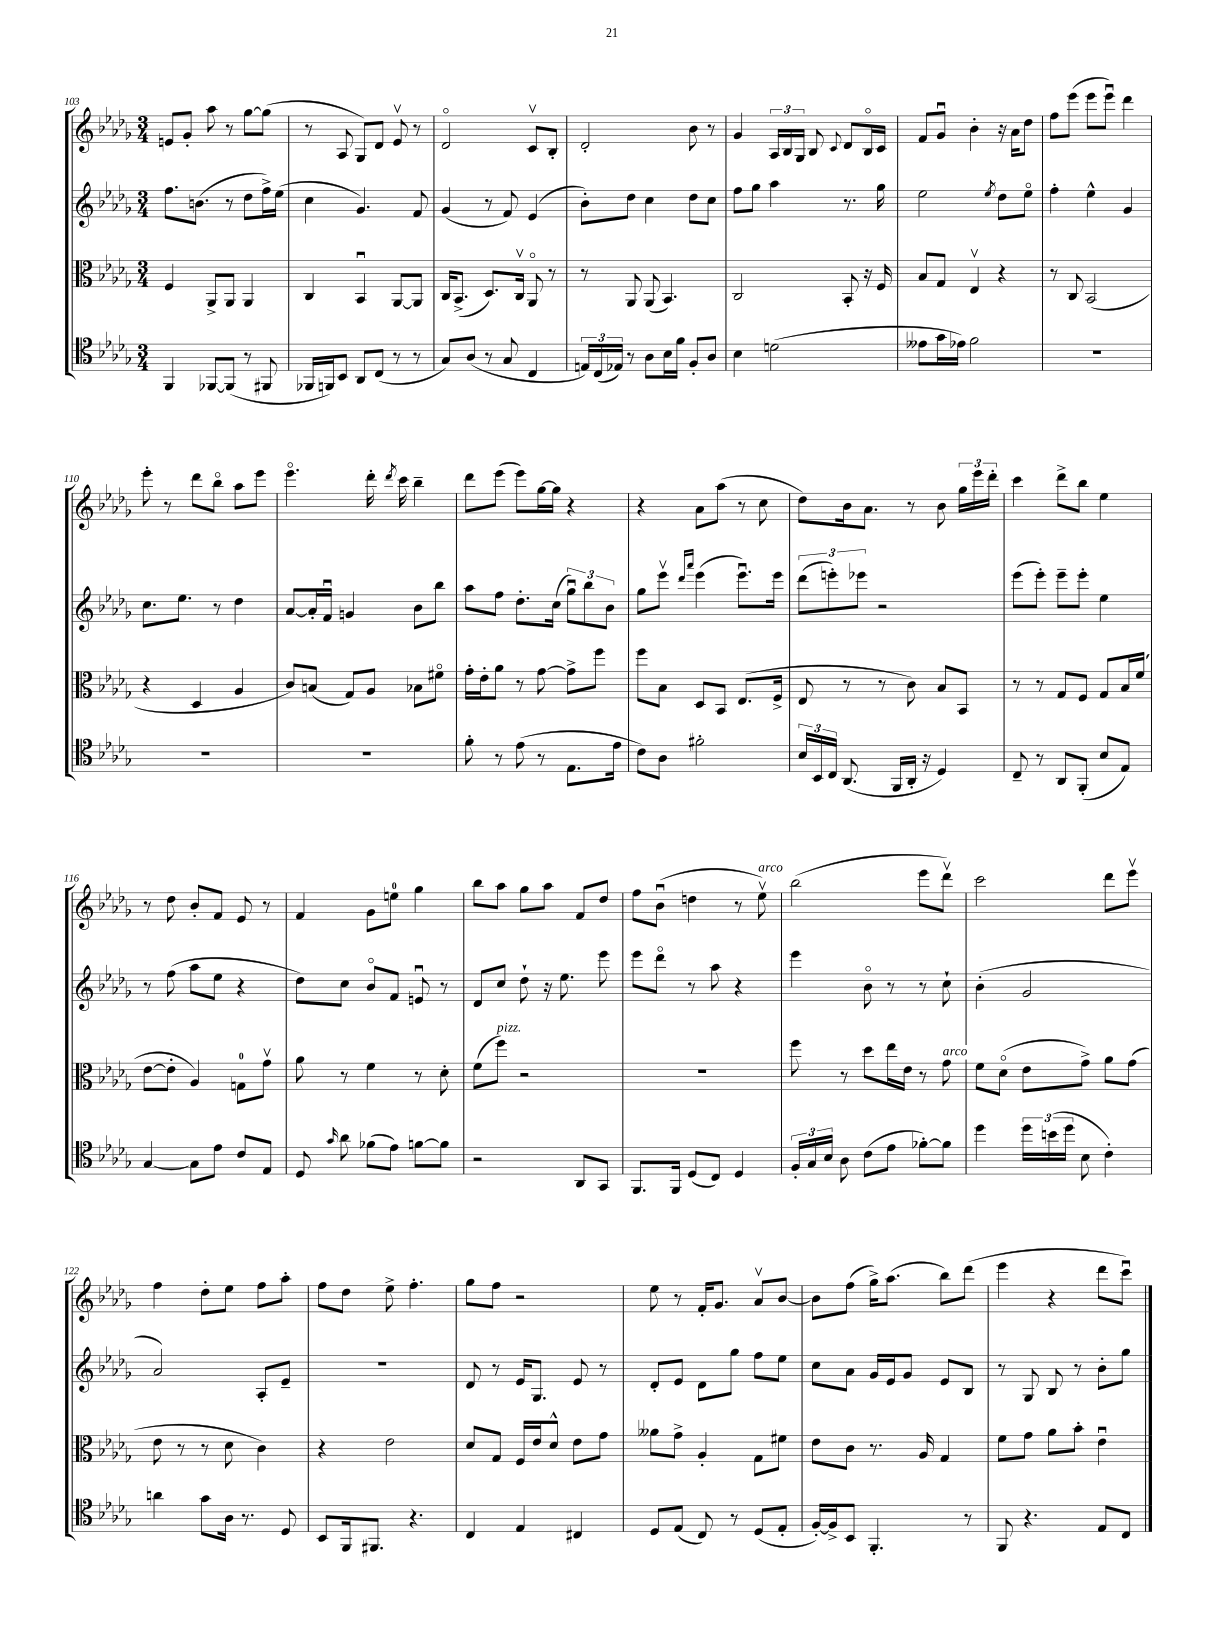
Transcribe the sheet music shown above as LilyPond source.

<<
\new StaffGroup <<
\new Staff = "s0" {
    \clef treble \key des \major \numericTimeSignature \time 3/4
    \autoBeamOff e'8[ ges'8]-. aes''8 r8 ges''8[~ ges''8]( |
    r8 aes8 ges8[) des'8] ees'8\upbow r8 |
    des'2\flageolet c'8[\upbow bes8]-. |
    des'2-. bes'8 r8 |
    ges'4 \tuplet 3/2 { aes16[ bes16 ges16] } bes8 \appoggiatura { c'8 } des'8[ bes16\flageolet c'16] |
    f'8[ ges'8]\downbow bes'4-. r16 aes'16[ des''8] |
    f''8[ ees'''8]( ees'''8[ ees'''8]\downbow) des'''4 |
    ees'''8-. r8 des'''8[ bes''8]\flageolet aes''8[ ees'''8] |
    ees'''4.\flageolet des'''16-. \acciaccatura { des'''8 } c'''16 bes''4-- |
    des'''8[ ees'''8]( ees'''8[) ges''16~ ges''16] r4 |
    r4 aes'8[ aes''8]( r8 c''8 |
    des''8[) bes'16 aes'8.] r8 bes'8 \tuplet 3/2 { ges''16[ ees'''16 des'''16]-. } |
    c'''4 des'''8[-> bes''8] ees''4 |
    r8 des''8 bes'8[-. f'8] ees'8 r8 |
    f'4 ges'8[ e''8]-0 ges''4 |
    bes''8[ aes''8] ges''8[ aes''8] f'8[ des''8] |
    f''8[ bes'8]\downbow( d''4 r8 ees''8\upbow^\markup { \italic "arco" }) |
    bes''2( ees'''8[ des'''8]\upbow) |
    c'''2 des'''8[ ees'''8]\upbow |
    f''4 des''8[-. ees''8] f''8[ aes''8]-. |
    f''8[ des''8] ees''8-> f''4.-. |
    ges''8[ f''8] r2 |
    ees''8 r8 f'16[-. ges'8.] aes'8[\upbow bes'8]~ |
    bes'8[ f''8]( ges''16[->) aes''8.]( bes''8[) des'''8]( |
    ees'''4 r4 des'''8[ c'''8]\downbow) \bar "|." |
}
\new Staff = "s1" {
    \clef treble \key des \major \numericTimeSignature \time 3/4
    \autoBeamOff f''8.[ b'8.]( r8 des''8[ f''16->) ees''16]( |
    c''4 ges'4.) f'8 |
    ges'4( r8 f'8) ees'4( |
    bes'8[-.) des''8] c''4 des''8[ c''8] |
    f''8[ ges''8] aes''4 r8. ges''16 |
    ees''2 \acciaccatura { ees''8 } des''8[ ees''8]\flageolet |
    f''4-. ees''4-^ ges'4 |
    c''8.[ ees''8.] r8 des''4 |
    aes'8[~ aes'16-. f'16]\downbow g'4 bes'8[ bes''8] |
    aes''8[ f''8] des''8.[-. c''16]( \tuplet 3/2 { ges''8[\downbow) bes''8 bes'8] } |
    ges''8[ ees'''8]\upbow \grace { des'''16[ aes'''16] } ees'''4( ees'''8.[\downbow) ees'''16] |
    \tuplet 3/2 { des'''8[( e'''8-.) ees'''8] } r2 |
    ees'''8[( ees'''8]-.) ees'''8[-- ees'''8]-. ees''4 |
    r8 f''8( aes''8[ ees''8] r4 |
    des''8[) c''8] bes'8[\flageolet f'8] e'8\downbow r8 |
    des'8[ c''8] des''8-! r16 ees''8. ees'''8 |
    ees'''8[ des'''8]\flageolet r8 aes''8 r4 |
    ees'''4 bes'8\flageolet r8 r8 c''8-! |
    bes'4-.( ges'2 |
    aes'2) aes8[-. ees'8]-- |
    R2. |
    des'8 r8 ees'16[ ges8.] ees'8 r8 |
    des'8[-. ees'8] des'8[ ges''8] f''8[ ees''8] |
    c''8[ aes'8] ges'16[ ees'16 ges'8] ees'8[ bes8] |
    r8 ges8 bes8 r8 bes'8[-. ges''8] \bar "|." |
}
\new Staff = "s2" {
    \clef alto \key des \major \numericTimeSignature \time 3/4
    \autoBeamOff f4 aes,8[-> aes,8] aes,4 |
    c4 bes,4\downbow aes,8[~ aes,8] |
    c16[ bes,8.]->( des8.[) c16]\upbow aes,8\flageolet r8 |
    r8 aes,8 aes,8( bes,4.) |
    c2 bes,8-. r16 f16 |
    bes8[ ges8] ees4\upbow r4 |
    r8 c8 bes,2( |
    r4 des4 aes4 |
    c'8[) b8]( ges8[) aes8] bes8[ fis'8]\flageolet |
    ges'16[-. ees'16-. aes'8] r8 ges'8~ ges'8[-> f''8] |
    f''8[ bes8] des8[ bes,8] ees8.[( f16]-> |
    ees8 r8 r8 c'8) bes8[ bes,8] |
    r8 r8 ges8[ f8] ges8[ bes16 f'16]( |
    ees'8[~ ees'8]-. aes4) g8[-0 ges'8]\upbow |
    aes'8 r8 f'4 r8 des'8-. |
    f'8[( f''8]^\markup { \italic "pizz." }) r2 |
    R2. |
    f''8 r8 des''8[ ees''16 ees'16] r8 ges'8^\markup { \italic "arco" } |
    f'8[ des'8]\flageolet( ees'8[ ges'8]->) aes'8[ ges'8]( |
    ees'8 r8 r8 des'8 c'4) |
    r4 ees'2 |
    des'8[ ges8] f16[ ees'16 des'8]-^ ees'8[ ges'8] |
    aeses'8[ ges'8]-> aes4-. ges8[ fis'8] |
    ees'8[ c'8] r8. aes16 ges4 |
    f'8[ ges'8] aes'8[ bes'8]-. ees'4\downbow \bar "|." |
}
\new Staff = "s3" {
    \clef tenor \key des \major \numericTimeSignature \time 3/4
    \autoBeamOff f,4 fes,8[~ fes,8]( r8 fis,8 |
    fes,16[ f,16) bes,8] aes,8[ c8]( r8 r8 |
    ges8[) aes8]( r8 ges8 c4 |
    \tuplet 3/2 { e16[) c16( ees16]) } r8 aes8[ bes16 f'16] f8[-. aes8] |
    bes4 d'2( |
    eeses'8[ ges'16 ees'16]) f'2 |
    R2. |
    R2. |
    R2. |
    f'8-. r8 ees'8( r8 ees8.[ ees'16] |
    c'8[) aes8] fis'2-. |
    \tuplet 3/2 { bes16[ bes,16 c16] } aes,8.( f,16[ aes,16]-. r16 des4) |
    c8-- r8 aes,8[ f,8]-.( bes8[ ees8]) |
    ges4~ ges8[ ees'8] c'8[ ees8] |
    des8 \grace { ges'16 } aes'8 fes'8[( ees'8]) f'8[~ f'8] |
    r2 aes,8[ ges,8] |
    f,8.[ f,16] des8[( c8]) des4 |
    \tuplet 3/2 { f16[-. ges16 bes16] } aes8 c'8[( ees'8] fes'8[~-.) fes'8] |
    des''4 \tuplet 3/2 { des''16[ b'16( des''16] } bes8 c'4-.) |
    a'4 ges'8[ aes16] r8. des8 |
    bes,8[ f,16 fis,8.] r4. |
    c4 ees4 cis4 |
    des8[ ees8]( c8) r8 des8[( ees8]-. |
    f16[~-.) f16-> bes,8] f,4.-. r8 |
    f,8 r4. ees8[ c8] \bar "|." |
}
>>
>>
\layout { \context { \Score currentBarNumber = #103 } }
